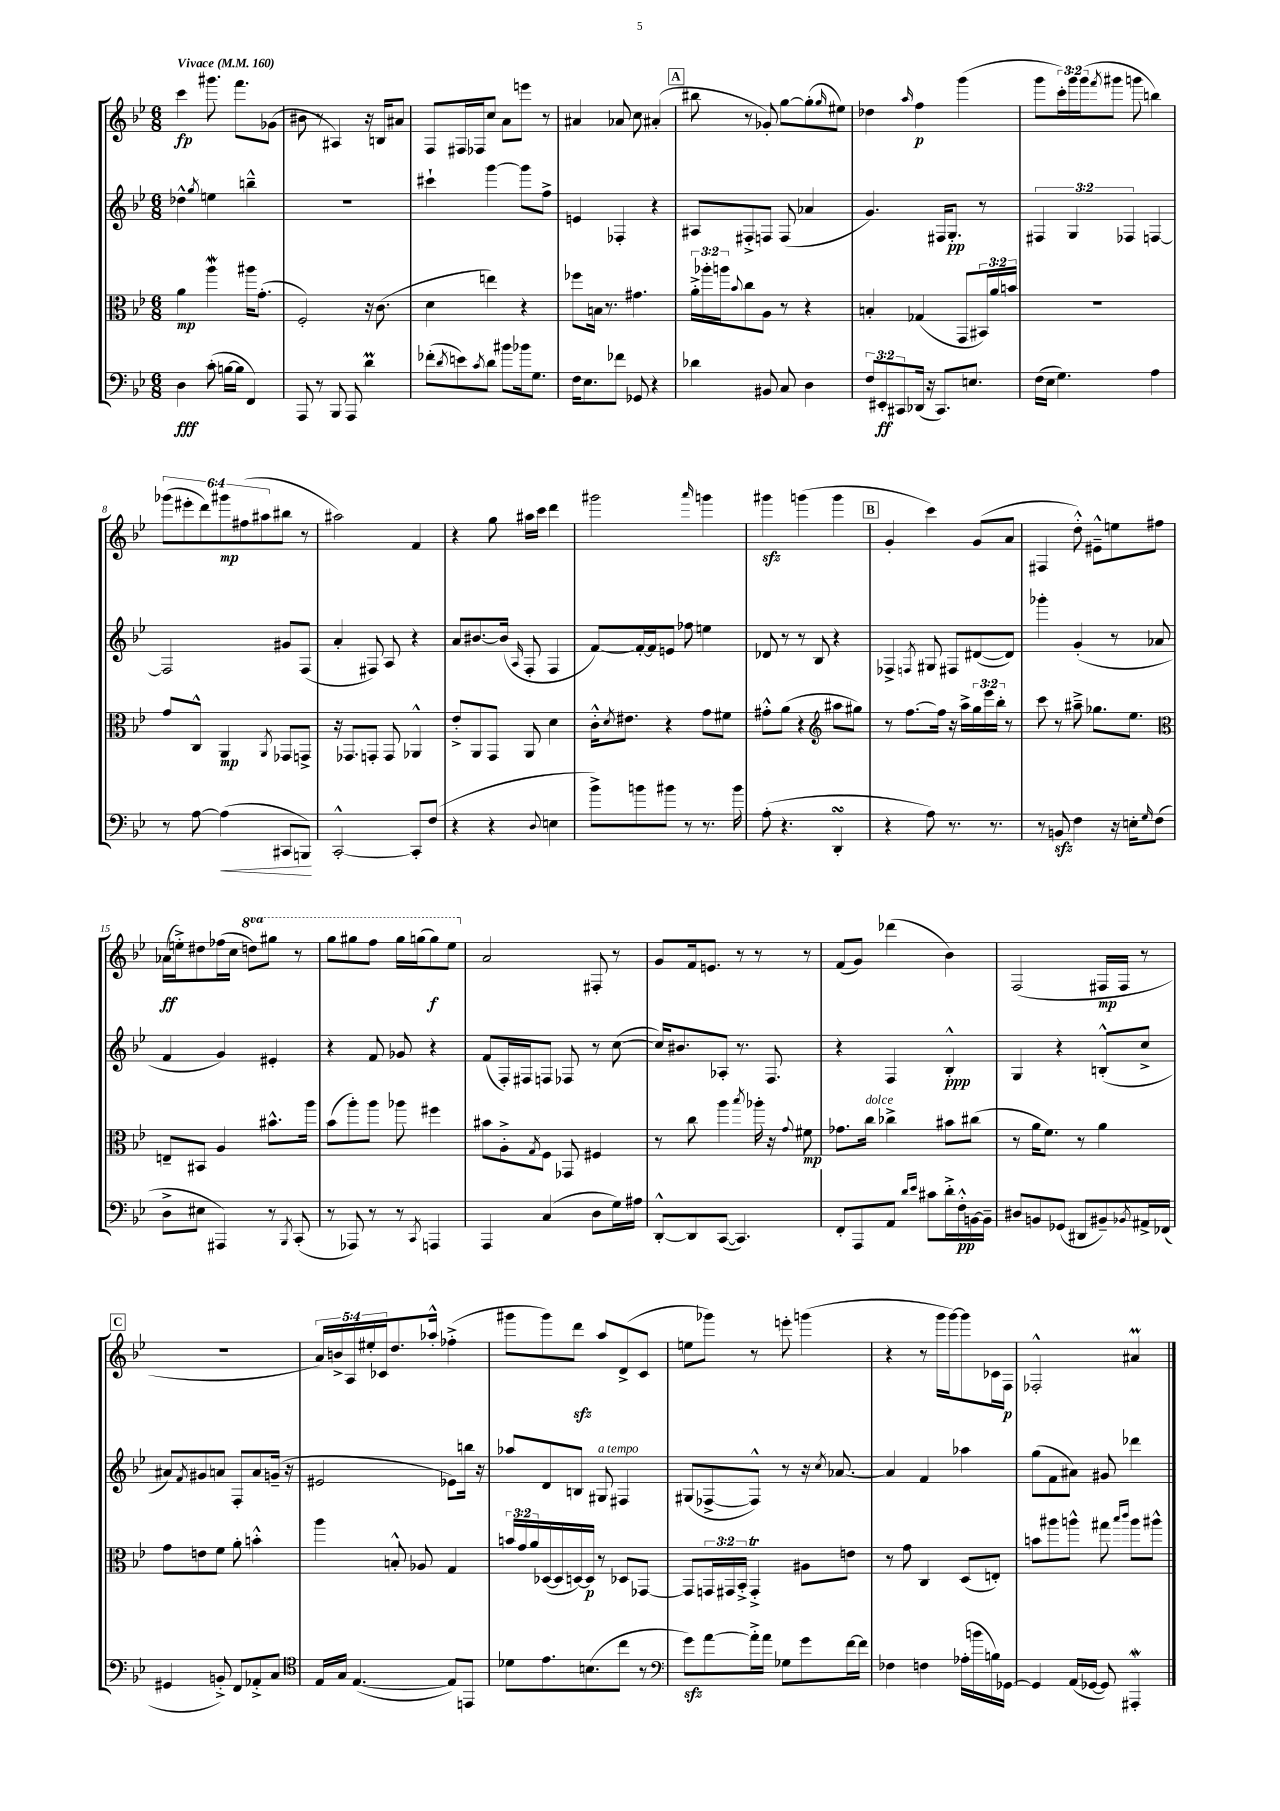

**kern	**kern	**kern	**kern
*staff4	*staff3	*staff2	*staff1
*clefF4	*clefC3	*clefG2	*clefG2
*k[b-e-]	*k[b-e-]	*k[b-e-]	*k[b-e-]
*M6/8	*M6/8	*M6/8	*M6/8
*MM160	*MM160	*MM160	*MM160
4D	4a	4dd-^^	4ccc
.	.	8qgg	.
(8c'	4aa	4ee	8.ggg#
[16B	.	.	.
16B]	.	.	8.fff
4FF)	16aa#	4bb~^^	.
.	(8.g'	.	.
.	.	.	(8g-
=	=	=	=
8AAA	2F')	2.r	8b#
8r	.	.	8r
8BBB-	.	.	4A#)
8AAA	.	.	.
4d	16r	.	16r
.	(8.c	.	16B
.	.	.	8a#
=	=	=	=
(8f-'	4d	4ccc#`	8F
8qd	.	.	.
8e)	.	.	16F#
.	.	.	16F-
8qc	.	.	.
8d	4ee)	[4ggg	8cc
8b#	.	.	8a
16b-	4r	8ggg]	8eee
8.G	.	.	.
.	.	8ff^	8r
=	=	=	=
16F	8ff-	4e	4a#
8.E-	.	.	.
.	16B	.	.
.	8.r	.	.
8f-	.	4F-'	8a-
8GG-	4.g#	.	8cc
4r	.	4r	(4a#'
=	=	=	=
4d-	24a'^	8A#	8bb#
.	24aa-'	.	.
.	24aa	.	.
.	8qqb-	.	.
.	8cc	8F#'^	8r
8BB#	8A	8F	8g-')
8C	8r	(8F	[8gg
4D	4r	4a-	(8gg']
.	.	.	16qqgg
.	.	.	8ee#)
=	=	=	=
12F	4B'	4.g)	4dd-
12EE#'	.	.	.
12CC#	.	.	.
.	.	.	16qqaa
(16DD-	(4G-	.	4ff
16r	.	.	.
8.CC#)	.	16F#	.
.	.	8.G'	.
.	8GG	.	(4ggg
8.E	.	.	.
.	24BB#)	8r	.
.	24a	.	.
.	24b	.	.
=	=	=	=
(16F	2.r	6F#	8ggg
16E-	.	.	.
4.G)	.	.	24ccc')
.	.	6G	24ggg
.	.	.	(24ggg
.	.	.	8qfff
.	.	.	8ggg#
.	.	6F-	.
.	.	.	8ggg
4A	.	[4F	4bb)
=	=	=	=
8r	8g	2F]	(12ggg-
.	.	.	12eee#'
[8A	8C^^	.	.
.	.	.	12ddd)
(4A]	4AA	.	12ggg#
.	.	.	(12ff#
.	.	.	12aa#
.	8qAA	.	.
8CC#	8GG-	8g#	8bb#
8BBB)	8GG^	(8F	8r
=	=	=	=
[2CC'^^	16r	4a'	2aa#)
.	8.GG-	.	.
.	8GG'	8F#)	.
.	8GG	8A	.
8CC']	4AA-^^	4r	4f
(8F	.	.	.
=	=	=	=
4r	8e-'^	8a	4r
.	8AA	[8.b#	.
4r	8GG	.	8gg
.	.	(16b#]	.
.	.	16qqA	.
.	8AA	8F'	16aa#
.	.	.	16ccc
8qqD	.	.	.
4E	4d	4F	4ddd
=	=	=	=
8b-^)	16c'^^	[8f)	2ggg#
.	8qd	.	.
.	8.e#	.	.
8b	.	16f'_	.
.	.	16f]	.
8b#	4r	8e	.
8r	.	8ff-	.
.	.	.	16qqaaa
8.r	8g	4ee	4ggg
.	8f#	.	.
16b#	.	.	.
=	=	=	=
(8A'	8g#'^^	8d-	4ggg#
4.r	(8a	8r	.
.	4r	8r	(4ggg
.	.	8B-	.
*	*clefG2	*	*
4DD'	8aa#	4r	4ggg
.	8gg#)	.	.
=	=	=	=
4r	8r	4F-^	4g'
.	[8.ff	.	.
.	.	8qF	.
8A)	.	8G#	4ccc)
.	16ff]	.	.
8.r	16r	8F#	.
.	16aa^	.	.
.	24gg	([8d#	(8g
.	24eee-	.	.
8.r	.	.	.
.	24bb-'	.	.
.	8r	8d#])	8a
=	=	=	=
8r	8ccc	4ggg-'	4F#
8BB	8r	.	.
4F	8aa#~^	(4g'	8dd'^^)
.	8.gg-	.	8e#~^^
16r	.	8r	8ee
16E'	8.ee-	.	.
16qqG	.	.	.
(8F	.	8a-	8ff#
=	=	=	=
*	*clefC3	*	*
8D^	8E~	4f	(16a-
.	.	.	16ee'^)
8E#	8BB#	.	8dd#
4AAA#)	4A	4g)	(16ff-
.	.	.	16cc
.	.	.	8ddd)
8r	8.b#^^	4e#'	8ggg#
8qBBB-	.	.	.
(8CC'	.	.	8r
.	16aa	.	.
=	=	=	=
8r	(8b-	4r	8ggg
8AAA-)	8aa')	.	8ggg#
8r	8aa	8f	8fff
8r	8aa-	8g-	16ggg#
.	.	.	(16ggg
8qCC	.	.	.
4AAA	4ff#	4r	8ggg)
.	.	.	8eee-
=	=	=	=
4AAA	8b#	(8f	2a
.	8A'^	16F')	.
.	.	16F#	.
.	8qG	.	.
(4C	8F	8F	.
.	8GG-	8F-	.
8D	4F#	8r	8F#'
16G)	.	([8cc	8r
16A#	.	.	.
=	=	=	=
[8DD'^^	8r	16cc])	8g
.	.	8.b#	.
8DD]	8cc	.	16f
.	.	.	8.e
([8CC	4aa	8A-'	.
4.CC])	.	8.r	8r
.	8qbb-	.	.
.	16aa-'	.	8r
.	16r	8.F	.
.	8qqg	.	.
.	8f#	.	8r
=	=	=	=
8FF'	8.g-	4r	(8f
8AAA	.	.	8g)
.	16cc	.	.
8AA	4cc-^	4F	(4ddd-
16qqd	.	.	.
16qqe-	.	.	.
8c#	.	.	.
16d'^	8b#	4B-'^^	4b-)
16F'^^	.	.	.
[16BB	(8cc#	.	.
16BB~]	.	.	.
=	=	=	=
8D#	8r	4G	(2F
8BB	16a	.	.
.	8.f)	.	.
(8GG-	.	4r	.
8DD#	8r	.	.
8BB#~)	4a	(8B'^^	16F#
.	.	.	16F#
8qBB-	.	.	.
16AA#^	.	8cc^	8r
(16FF-	.	.	.
=	=	=	=
4GG#	8g	8a#)	2.r
.	.	8qf	.
.	8e	8g#	.
8BB'^)	8f	8a	.
8FF	8a'	8F'	.
8AA-'^	4b'^^	8a	.
8C	.	(16g~	.
.	.	16r	.
=	=	=	=
*clefC4	*	*	*
16E-	4aa	2e#	20a)
.	.	.	20b^
16G	.	.	.
.	.	.	20A
([4.E-	.	.	.
.	.	.	20ee#'
.	.	.	20c-
.	8B'^^	.	8.dd
.	8A-	.	.
.	.	.	16aa-'^^
8E-])	4G	8e-)	(4ff-'^
8EE	.	16bb	.
.	.	16r	.
=	=	=	=
8d-	24b	8aa-	8ggg#
.	24g	.	.
.	24a	.	.
8.e-	([16D-	8d	8ggg#)
.	16D-]	.	.
.	[16D)	8B	8ddd
(8.B	16D]	.	.
.	8r	8G#	8aa
8cc	8D-	4F#	(8d^
8r	[8GG-	.	8c
=	=	=	=
*clefF4	*	*	*
8g)	8GG-]	(8G#	8ee
[8a	24GG	[8F-^	8ggg-)
.	24GG#	.	.
.	24BB-'^	.	.
16a'^]	4GG#'^	8F-^^])	8r
16a	.	.	.
8G-	.	8r	8eee'
8g	8A#	16r	(4ggg
.	.	8qcc	.
.	.	[8.a-	.
[16f	8e	.	.
16f]	.	.	.
=	=	=	=
4F-	8r	4a-]	4r
.	8g	.	.
4F	4C	4f	8r
.	.	.	16ggg
.	.	.	[16ggg)
(16A-'	(8D	4aa-	8ggg]
16b	.	.	.
16B)	8E')	.	16c-
[16GG-	.	.	16F
=	=	=	=
4GG-]	8b	(8gg	2F-'^^
.	8aa#	8f	.
(16AA	8aa^^	8a#)	.
[16GG-	.	.	.
8GG-])	8gg#	8g#	.
.	16qqbb-	.	.
.	16qqccc	.	.
4AAA#'	8aa	4ddd-	4a#
.	8aa#^^	.	.
==	==	==	==
*-	*-	*-	*-
